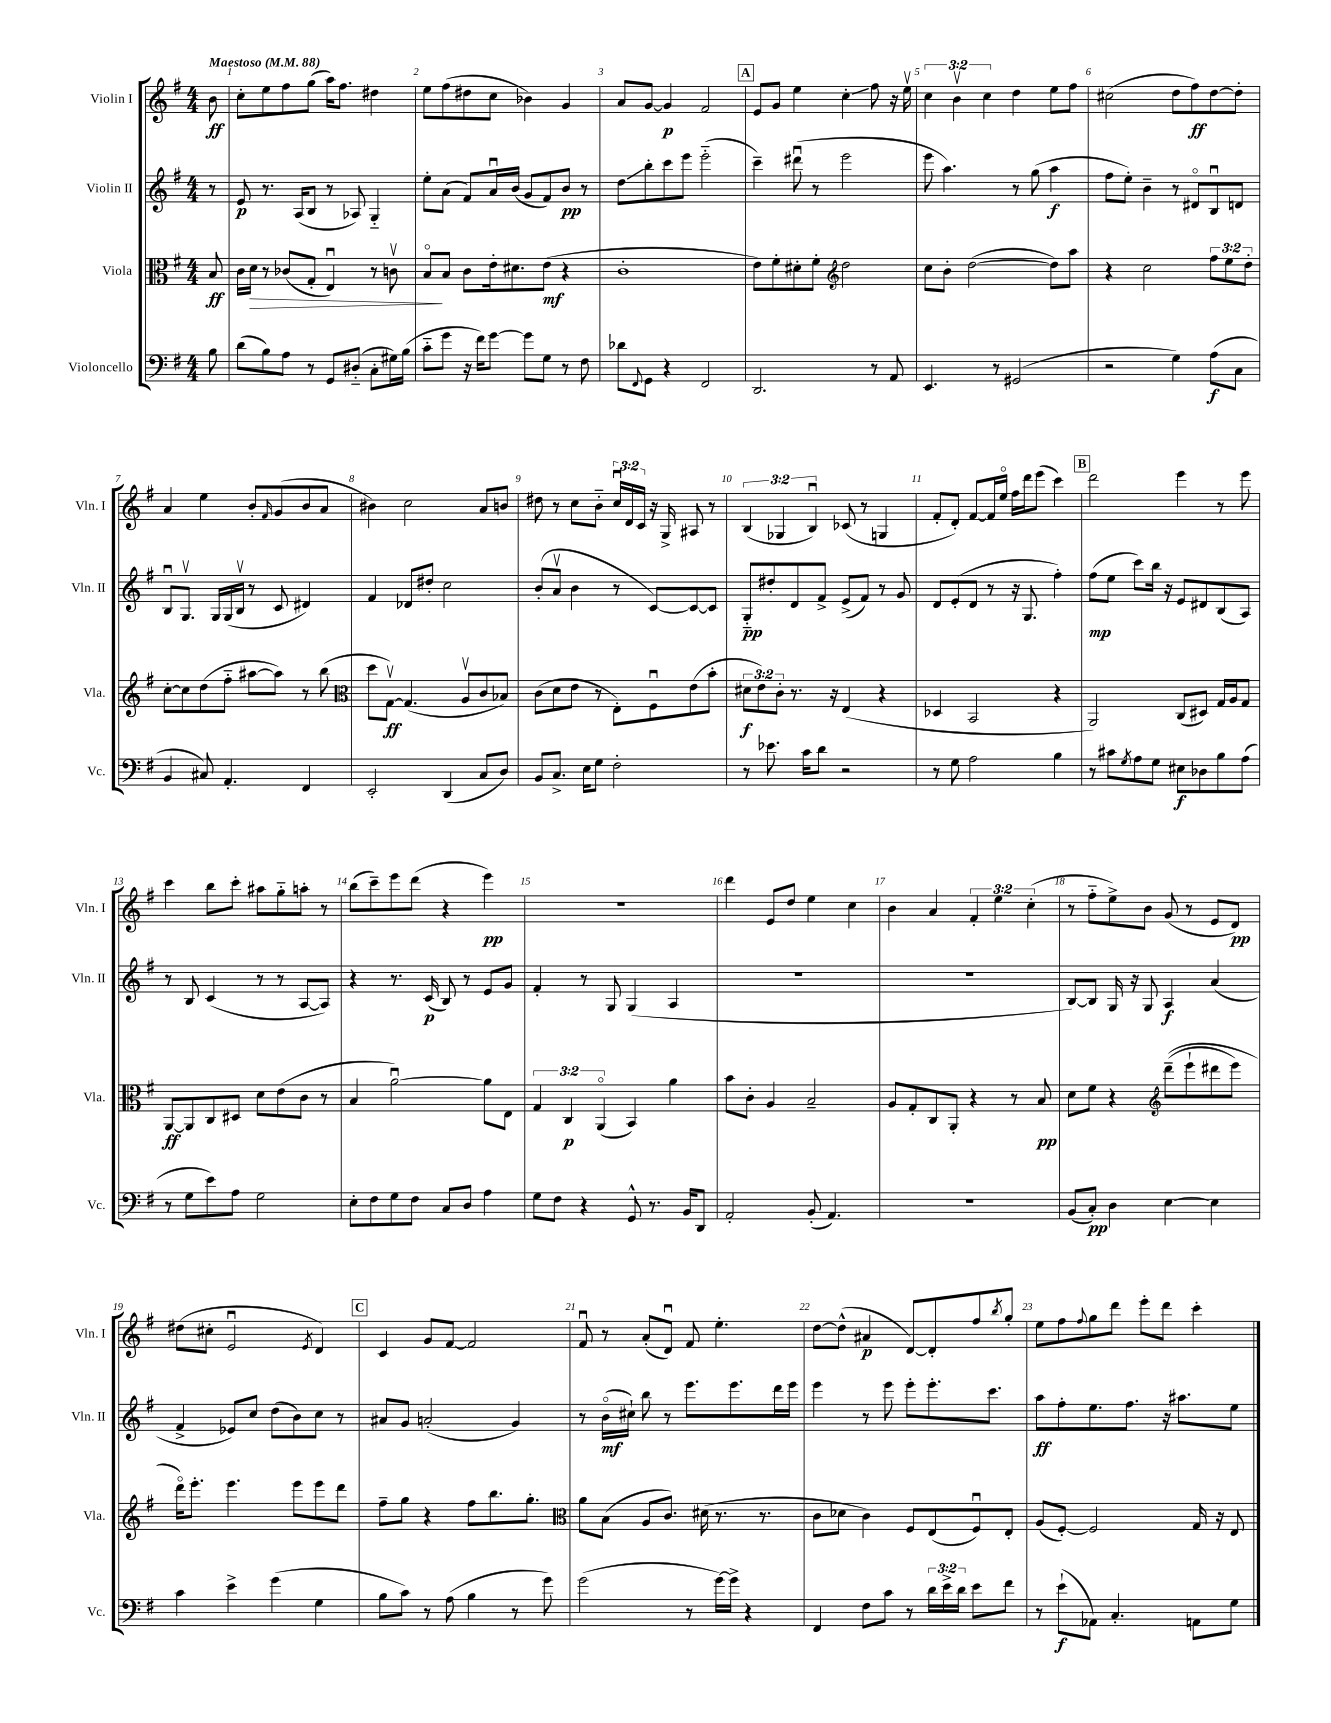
<<
\new StaffGroup <<
\new Staff = "s0" \with { instrumentName = "Violin I" shortInstrumentName = "Vln. I" } {
    \clef treble \key g \major \numericTimeSignature \time 4/4 \override Staff.TupletNumber.text = #tuplet-number::calc-fraction-text \partial 8 \tempo "Maestoso" 4 = 88
    b'8\ff |
    c''8-. e''8 fis''8 g''8( a''16) fis''8. dis''4 |
    e''8 fis''8( dis''8 c''8 bes'4) g'4 |
    a'8 g'8~ g'4\p fis'2 |
    \mark \markup { \box "A" } e'8 g'8 e''4 c''4-.\glissando fis''8 r16 e''16\upbow |
    \tuplet 3/2 { c''4 b'4\upbow c''4 } d''4 e''8 fis''8 |
    cis''2( d''8 fis''8\ff) d''8~ d''8-. |
    a'4 e''4 b'8-. \grace { fis'16 } g'8( b'8 a'8 |
    bis'4) c''2 a'8 b'8 |
    dis''8 r8 c''8 b'8-_ \tuplet 3/2 { c''16\downbow d'16 c'16 } r16 g16-> ais8 r8 |
    \tuplet 3/2 { b4( ges4 b4\downbow) } ces'8( r8 g4 |
    fis'8-. d'8-.) fis'8~ fis'16 e''16\flageolet fis''16 d'''16 e'''8( c'''4) |
    \mark \markup { \box "B" } d'''2 e'''4 r8 e'''8 |
    c'''4 b''8 c'''8-. ais''8 g''8-_ a''8-. r8 |
    b''8( c'''8--) e'''8 d'''8( r4 e'''4\pp) |
    R1 |
    d'''4 e'8 d''8 e''4 c''4 |
    b'4 a'4 \tuplet 3/2 { fis'4-. e''4 c''4-.( } |
    r8 fis''8-_ e''8->) b'8 g'8( r8 e'8 d'8\pp) |
    dis''8( cis''8-. e'2\downbow \acciaccatura { e'8 } d'4) |
    \mark \markup { \box "C" } c'4 g'8 fis'8~ fis'2 |
    fis'8\downbow r8 a'8-.( d'8\downbow) fis'8 e''4.-. |
    d''8~ d''8-^( ais'4\p d'8~) d'8-. fis''8 \acciaccatura { b''8 } g''8-. |
    e''8 fis''8 \appoggiatura { fis''8 } g''8 d'''8 e'''8-. d'''8 c'''4-. \bar "|." |
}
\new Staff = "s1" \with { instrumentName = "Violin II" shortInstrumentName = "Vln. II" } {
    \clef treble \key g \major \numericTimeSignature \time 4/4 \partial 8
    r8 |
    e'8\p r8. a16( b8 r8 aes8) g4-_ |
    e''8-. a'8( fis'8) a'16\downbow b'16( g'8 fis'8) b'8\pp r8 |
    d''8\glissando b''8-. c'''8 e'''8 e'''2-_( |
    \mark \markup { \box "A" } c'''4--) dis'''8\downbow( r8 e'''2 |
    e'''8 a''4.) r8 g''8( a''4\f |
    fis''8 e''8-.) b'4-- r8 dis'8\flageolet b8\downbow d'8 |
    b8\downbow g8.\upbow g16 g16( b16\upbow r8 c'8 dis'4) |
    fis'4 des'8 dis''8-. c''2 |
    b'8-.( a'8\upbow b'4 r8 c'8~) c'8~ c'8 |
    g8-_\pp dis''8-. d'8 fis'8-> e'8->( fis'8) r8 g'8 |
    d'8 e'8-.( d'8 r8 r16 g8. fis''4-.) |
    \mark \markup { \box "B" } fis''8\mp( e''8 c'''8) b''16 r16 e'8 dis'8 b8( a8) |
    r8 b8 c'4( r8 r8 a8~ a8) |
    r4 r8. c'16\p( b8) r8 e'8 g'8 |
    fis'4-. r8 g8 g4( a4 |
    R1 |
    r1 |
    b8~) b8 g16 r16 g8 a4\f a'4( |
    fis'4-> ees'8) c''8 d''8( b'8) c''8 r8 |
    \mark \markup { \box "C" } ais'8 g'8 a'2-.( g'4) |
    r8 b'16\flageolet\mf( cis''16-!) b''8 r8 e'''8. e'''8. d'''16 e'''16 |
    e'''4 r8 e'''8 e'''8-. e'''8.-. c'''8. |
    a''8\ff fis''8-. e''8. fis''8. r16 ais''8. e''8 \bar "|." |
}
\new Staff = "s2" \with { instrumentName = "Viola" shortInstrumentName = "Vla." } {
    \clef alto \key g \major \numericTimeSignature \time 4/4 \override Staff.TupletNumber.text = #tuplet-number::calc-fraction-text \partial 8
    b8\ff |
    c'16 d'16\> r8 ces'8( g8-. e4\downbow) r8 c'8\upbow |
    b8\flageolet\! b8 c'8 e'16-. dis'8. e'8\mf( r4 |
    c'1-. |
    \mark \markup { \box "A" } e'8) fis'8-. dis'8-. fis'8-. \clef treble d''2 |
    c''8 b'8-. d''2~( d''8) a''8 |
    r4 c''2 \tuplet 3/2 { fis''8 e''8 d''8-. } |
    c''8~-. c''8 d''8( fis''8-_ ais''8~ ais''8) r8 b''8( |
    \clef alto d''8 g8~\upbow\ff) g4.( a8\upbow c'8 bes8) |
    c'8( d'8 e'8 r8 e8-.) fis8\downbow e'8( b'8-. |
    \tuplet 3/2 { dis'8\f e'8) c'8-. } r8. r16 e4( r4 |
    des4 b,2 r4 |
    \mark \markup { \box "B" } a,2) c8( dis8) g16 a16 g8 |
    a,8~\ff a,8 c8 dis8 d'8 e'8( c'8 r8 |
    b4 a'2~\downbow) a'8 e8 |
    \tuplet 3/2 { g4 c4\p a,4\flageolet( } b,4) a'4 |
    b'8 c'8-. a4 b2-- |
    a8 g8-. c8 a,8-. r4 r8 b8\pp |
    d'8 fis'8 r4 \clef treble d'''8--(\( e'''8-! dis'''8 e'''8) |
    d'''16\flageolet\) e'''8.-. e'''4. e'''8 e'''8 d'''8 |
    \mark \markup { \box "C" } fis''8-- g''8 r4 fis''8 b''8. g''8.-. |
    \clef alto a'8 b8( a8 c'8.) dis'16( r8. r8. |
    c'8 des'8 c'4) fis8 e8( fis8\downbow) e8-. |
    a8( fis8~-.) fis2 g16 r16 e8 \bar "|." |
}
\new Staff = "s3" \with { instrumentName = "Violoncello" shortInstrumentName = "Vc." } {
    \clef bass \key g \major \numericTimeSignature \time 4/4 \override Staff.TupletNumber.text = #tuplet-number::calc-fraction-text \partial 8
    b8 |
    d'8( b8) a8 r8 g,8 dis8-_( c8-. gis16) b16( |
    c'8-_ g'8 r16 fis'16) g'8~ g'8 g8 r8 fis8 |
    des'8 \appoggiatura { fis,8 } g,8 r4 fis,2 |
    \mark \markup { \box "A" } d,2. r8 a,8 |
    e,4. r8 gis,2( |
    r2 g4) a8\f( c8 |
    b,4 cis8) a,4.-. fis,4 |
    e,2-. d,4( c8 d8) |
    b,8 c8.-> e16 g8 fis2-. |
    r8 ees'8. c'16 d'8 r2 |
    r8 g8 a2 b4 |
    \mark \markup { \box "B" } r8 cis'8 \acciaccatura { g8 } a8 g8 eis8\f des8 b8 a8( |
    r8 g8 e'8) a8 g2 |
    e8-. fis8 g8 fis8 c8 d8 a4 |
    g8 fis8 r4 g,8-^ r8. b,16 d,8 |
    a,2-. b,8-.( a,4.) |
    R1 |
    b,8( c8-.\pp) d4 e4~ e4 |
    c'4 e'4-> g'4( g4 |
    \mark \markup { \box "C" } b8 c'8) r8 a8( b4 r8 g'8) |
    g'2( r8 g'16~) g'16-> r4 |
    fis,4 fis8 c'8 r8 \tuplet 3/2 { d'16 e'16-> d'16 } e'8 fis'8 |
    r8 e'8-!\f( aes,8) c4.-. a,8 g8 \bar "|." |
}
>>
>>
\layout { \context { \Score \override BarNumber.break-visibility = ##(#f #t #t) barNumberVisibility = #all-bar-numbers-visible } }
